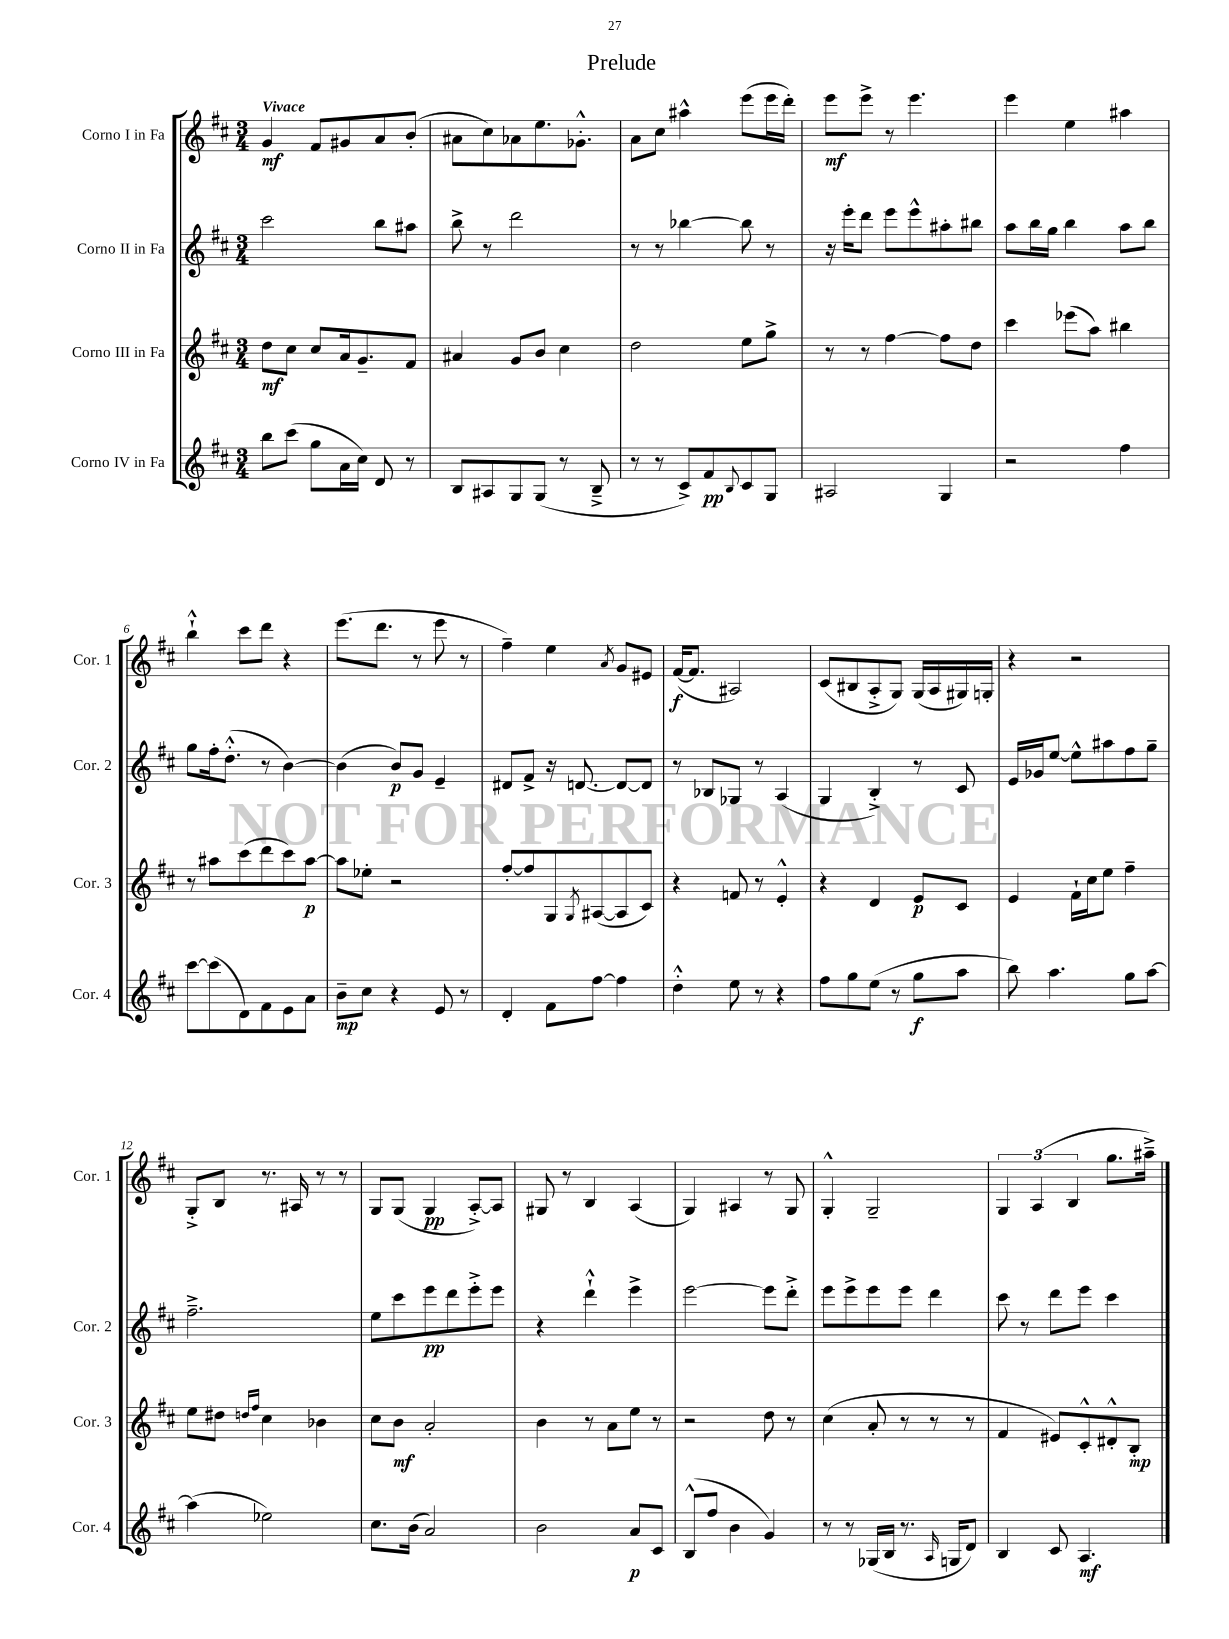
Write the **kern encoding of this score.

**kern	**kern	**kern	**kern
*staff4	*staff3	*staff2	*staff1
*clefG2	*clefG2	*clefG2	*clefG2
*k[f#c#]	*k[f#c#]	*k[f#c#]	*k[f#c#]
*M3/4	*M3/4	*M3/4	*M3/4
8bb\L	8dd\L	2ccc#\	4g/
(8ccc#\J	8cc#\J	.	.
8gg\L	8cc#/L	.	8f#/L
16a\L	16a/k	.	8g#/
16cc#\JJ)	8.g~/	.	.
8d/	.	8bb\L	8a/
8r	8f#/J	8aa#\J	(8b'/J
=	=	=	=
8B/L	4a#/	8bb^\	8a#\L
8A#/	.	8r	8cc#\)
8G/	8g/L	2ddd\	8a-\
(8G/J	8b/J	.	8.ee\
8r	4cc#\	.	.
.	.	.	8.g-'^^\J
8B~^/	.	.	.
=	=	=	=
8r	2dd\	8r	8a\L
8r	.	8r	8cc#\J
8c#^/L)	.	[4bb-\	4aa#^^\
8f#/	.	.	.
8qqB/	.	.	.
8c#/	8ee\L	8bb-\]	(8eee\L
8G/J	8gg^\J	8r	16eee\L
.	.	.	16ddd'\JJ)
=	=	=	=
2A#/	8r	16r	8eee\L
.	.	16eee'\LK	.
.	8r	8ddd\J	8eee^\J
.	[4ff#\	8eee\L	8r
.	.	8eee^^\	4.eee\
4G/	8ff#\]L	8aa#'\	.
.	8dd\J	8bb#\J	.
=	=	=	=
2r	4ccc#\	8aa\L	4eee\
.	.	16bb\L	.
.	.	16gg\JJ	.
.	(8eee-\L	4bb\	4ee\
.	8aa\J)	.	.
4ff#\	4bb#\	8aa\L	4aa#\
.	.	8bb\J	.
=	=	=	=
[8ccc#\L	8r	8gg\L	4bb`^^\
(8ccc#\]	8aa#\L	16ff#'\k	.
.	.	(8.dd'^^\J	.
8d\)	(8ccc#\	.	8ccc#\L
8f#\	8ddd\	8r	8ddd\J
8e\	8ccc#\)	[4b\)	4r
8a\J	[8aa#\J	.	.
=	=	=	=
8b~\L	8aa#\]L	(4b\]	(8.eee\L
8cc#\J	8ee-'\J	.	.
.	.	.	8.ddd\J
4r	2r	8b/L)	.
.	.	8g/J	8r
8e/	.	4e~/	8eee\
8r	.	.	8r
=	=	=	=
4d'/	[8ff#'/L	8d#/L	4ff#~\)
.	8ff#/]	8f#^/J	.
8f#\L	8G/	16r	4ee\
.	.	[8.d/	.
.	8qG/	.	.
[8ff#\J	([8A#/	.	.
.	.	.	8qa/
4ff#\]	8A#/]	8d/_L	8g/L
.	8c#/J)	8d/]J	8e#/J
=	=	=	=
4dd'^^\	4r	8r	([16f#/LK
.	.	.	8.f#/]J
.	.	8B-/L	.
8ee\	8f/	8G-/J	2A#/)
8r	8r	8r	.
4r	4e'^^/	(4A/	.
=	=	=	=
8ff#\L	4r	4G/	(8c#/L
8gg\	.	.	8B#/
(8ee\J	4d/	4B'^/)	8A'^/
8r	.	.	8G/J)
8gg\L	8e/L	8r	(16G/LL
.	.	.	16A/
8aa\J	8c#/J	8c#/	16G#/)
.	.	.	16G'/JJ
=	=	=	=
8bb\)	4e/	16e/LL	4r
.	.	16g-/J	.
4.aa\	.	[8ee/J	.
.	16f#`\LL	8ee^^\]L	2r
.	16cc#\J	.	.
.	8ee\J	8aa#\	.
8gg\L	4ff#~\	8ff#\	.
[8aa\J	.	8gg~\J	.
=	=	=	=
(4aa\]	8ee\L	2.ff#~^\	8G'^/L
.	8dd#\J	.	8B/J
.	16qqdd/LL	.	.
.	16qqff#/JJ	.	.
2ee-\)	4cc#\	.	8.r
.	.	.	16A#/
.	4b-\	.	8r
.	.	.	8r
=	=	=	=
8.cc#\L	8cc#\L	8ee\L	8G/L
.	8b\J	8ccc#\	(8G/J
(16b\Jk	.	.	.
2a/)	2a'/	8eee\	4G/
.	.	8ddd\	.
.	.	8eee'^\	[8A'^/L)
.	.	8eee\J	8A/]J
=	=	=	=
2b\	4b\	4r	8G#/
.	.	.	8r
.	8r	4ddd`^^\	4B/
.	8a\L	.	.
8a/L	8ee\J	4eee^\	(4A/
8c#/J	8r	.	.
=	=	=	=
(8B^^/L	2r	[2eee\	4G/)
8ff#/J	.	.	.
4b\	.	.	4A#/
4g/)	8dd\	8eee\]L	8r
.	8r	8ddd'^\J	8G/
=	=	=	=
8r	(4cc#\	8eee\L	4G'^^/
8r	.	8eee^\	.
(16G-/LL	8a'/	8eee\	2G~/
16B/JJ	.	.	.
8.r	8r	8eee\J	.
.	8r	4ddd\	.
16qqA/	.	.	.
16G/LK	.	.	.
8d/J)	8r	.	.
=	=	=	=
4B/	4f#/	8ccc#\	6G/
.	.	8r	.
.	.	.	(6A/
8c#/	8e#/L)	8ddd\L	.
.	.	.	6B/
4.A/	8c#'^^/	8eee\J	.
.	8d#'^^/	4ccc#\	8.gg\L
.	8B'/J	.	.
.	.	.	16aa#~^\Jk)
==	==	==	==
*-	*-	*-	*-
